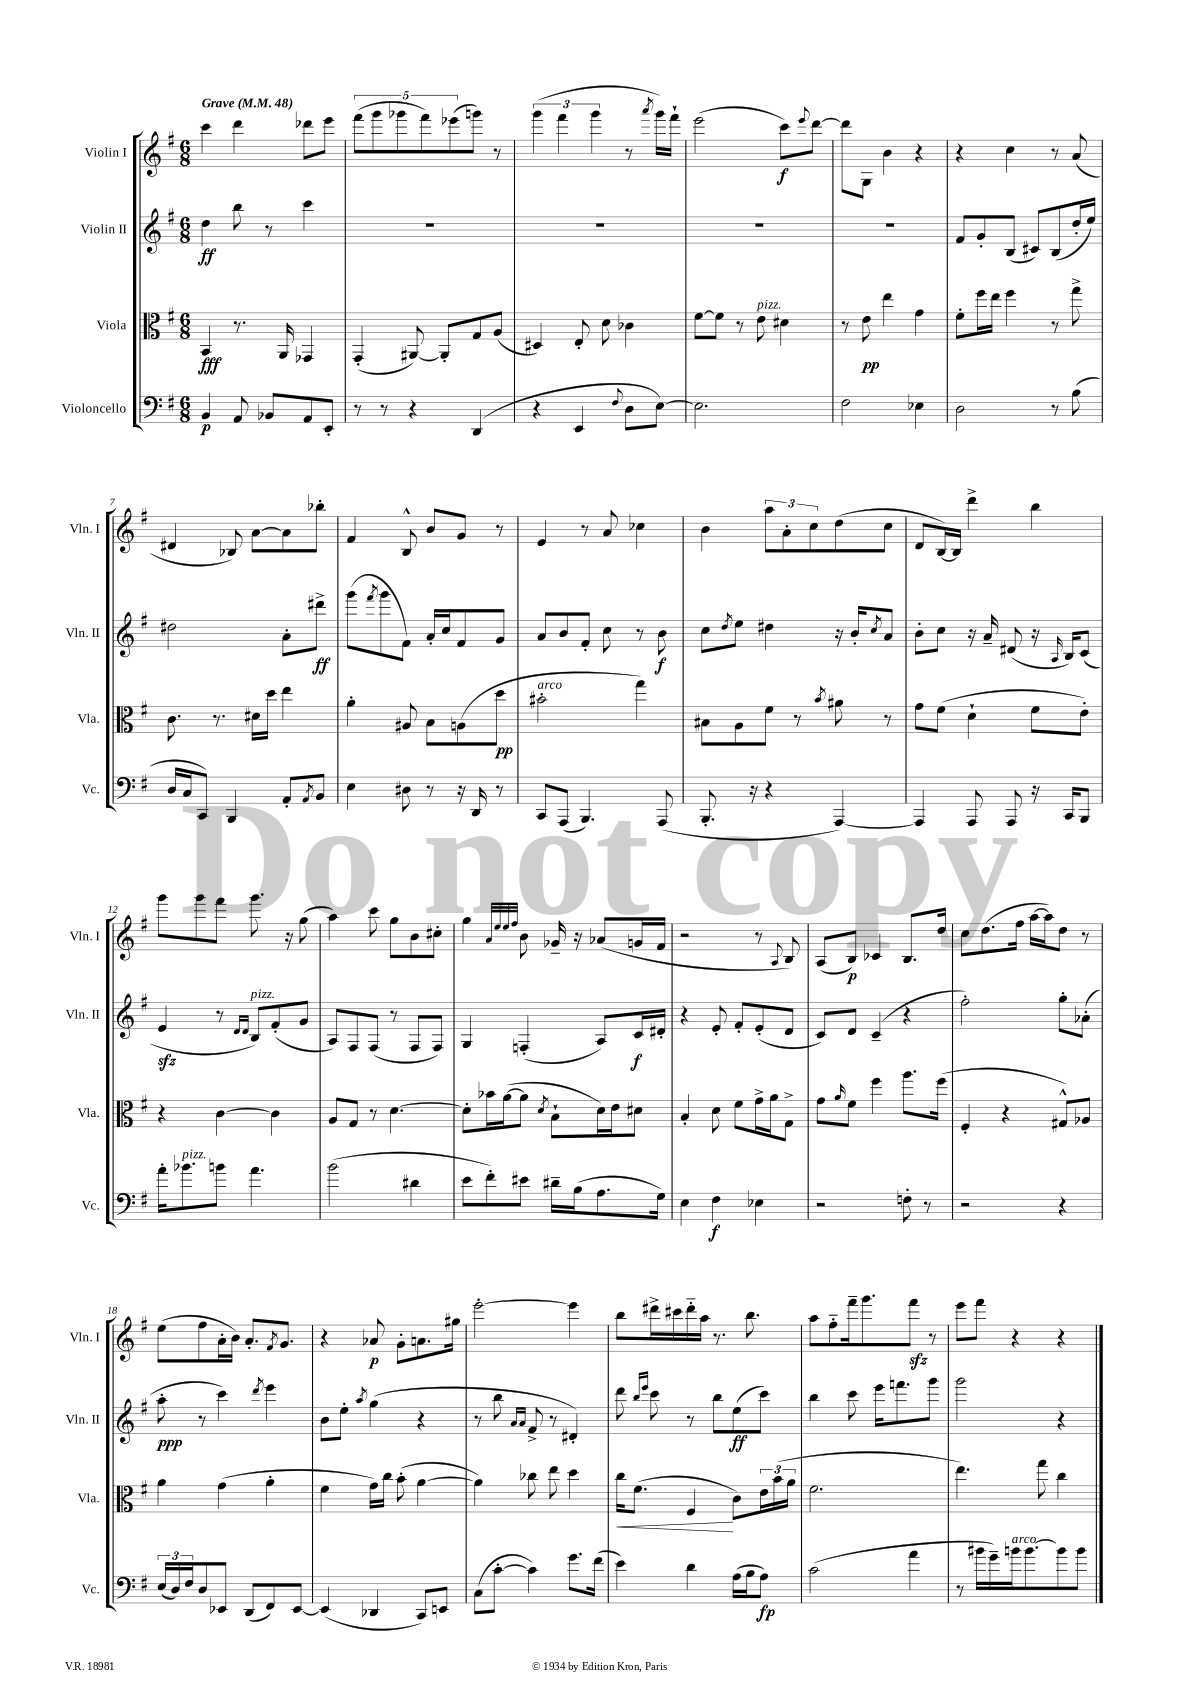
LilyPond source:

<<
\new StaffGroup <<
\new Staff = "s0" \with { instrumentName = "Violin I" shortInstrumentName = "Vln. I" } {
    \clef treble \key g \major \numericTimeSignature \time 6/8 \tempo "Grave" 4 = 48
    c'''4 d'''4 des'''8 e'''8 |
    \tuplet 5/4 { fis'''8( g'''8 ges'''8 fis'''8) ees'''8( } g'''8) r8 |
    \tuplet 3/2 { g'''4( fis'''4 g'''4 } r8 \acciaccatura { a'''8 } g'''16) fis'''16-! |
    e'''2( c'''8\f) \appoggiatura { e'''8 } d'''8~ |
    d'''8 g8 b'4 r4 |
    r4 c''4 r8 a'8( |
    dis'4 bes8) a'8~ a'8 bes''8-. |
    fis'4 b8-^ b'8 g'8 r8 |
    e'4 r8 a'8 ces''4 |
    b'4 \tuplet 3/2 { a''8 a'8-. c''8 } d''8( c''8 |
    d'8 b16~) b16 d'''4-> b''4 |
    g'''8 g'''8 fis'''8 g'''8. r16 g''8( |
    a''4) c'''8 g''8 b'8 cis''8-. |
    g''4 \grace { a'32 e''32 e''32 fis''32 } b'8 ges'16-- r16 aes'8( g'16 fis'16 |
    r2 r8 \appoggiatura { a8 } b8) |
    a8( b8\p) ces'4 b8. d''16 |
    c''8 d''8.( fis''16 a''16~ a''16) d''8 r8 |
    e''8( fis''8 a'16-. b'16) a'8.-. \acciaccatura { fis'8 } g'8. |
    r4 aes'8\p g'8-. a'8. gis''16 |
    e'''2~-. e'''4 |
    b''8 dis'''16-> cis'''16 dis'''16-_ a''16 r8. b''8. |
    a''8 fis''8-_ fis'''16-- g'''8. fis'''8\sfz r8 |
    e'''8 fis'''8 r4 r4 \bar "|." |
}
\new Staff = "s1" \with { instrumentName = "Violin II" shortInstrumentName = "Vln. II" } {
    \clef treble \key g \major \numericTimeSignature \time 6/8
    d''4\ff b''8 r8 c'''4 |
    R2. |
    R2. |
    R2. |
    R2. |
    fis'8 g'8-. b8( cis'8) b8( d''16-. e''16) |
    dis''2 a'8-. dis'''8->\ff |
    g'''8( \acciaccatura { fis'''8 } g'''8 fis'8) a'16-. c''16 fis'8 g'8 |
    a'8 b'8 fis'8-. c''8 r8 b'8\f |
    c''8 \acciaccatura { d''8 } e''8 dis''4 r16 b'16-. \acciaccatura { c''8 } a'8 |
    b'8-. c''8 r16 a'16-- dis'8( r16 \grace { a16 } b16) c'8( |
    e'4\sfz r8 \grace { d'16 d'16 } b8^\markup { \italic "pizz." }) fis'8-.( g'8 |
    a8) fis8 fis8( r8 fis8 fis8) |
    g4 f4-.( a8) c'16\f dis'16-. |
    r4 e'8-. fis'8-. e'8-.( d'8 |
    c'8) d'8 c'4--( r4 |
    fis''2-.) g''8-. aes'8-.( |
    a''8-.\ppp r8 c'''4) \acciaccatura { d'''8 } e'''4 |
    b'8 e''8-. \acciaccatura { a''8 } g''4( r4 |
    r8 b''8 \grace { a'16 a'16 } fis'8-> r8 dis'4-.) |
    d'''8 \grace { b''16 e'''16 } c'''8 r8 b''8 e''8\ff( c'''8) |
    b''4 c'''8 e'''16 f'''8. g'''8 |
    g'''2 r4 \bar "|." |
}
\new Staff = "s2" \with { instrumentName = "Viola" shortInstrumentName = "Vla." } {
    \clef alto \key g \major \numericTimeSignature \time 6/8
    b,4\fff r8. a,16 ges,4 |
    g,4-.( ais,8~) ais,8-. g8 a8( |
    dis4) e8-. d'8 ces'4 |
    fis'8~ fis'8 r8 e'8^\markup { \italic "pizz." } dis'4 |
    r8 e'8\pp e''4 g'4 |
    fis'8-. fis''16 e''16 fis''4 r8 g''8-> |
    c'8. r8. dis'16 d''16 e''4 |
    a'4-. ais8 b8 a8( d''8\pp |
    bis'2-.^\markup { \italic "arco" } g''4) |
    bis8 a8 fis'8 r8 \acciaccatura { b'8 } ais'8 r8 |
    g'8 fis'8( d'4-! fis'8 e'8-.) |
    r4 c'4~ c'4 |
    a8 g8 r8 d'4.~ |
    d'8-. bes'16 a'16~( a'8 \acciaccatura { d'8 } b8-! d'16) e'16 dis'8 |
    b4-. d'8 fis'8 g'16-> a'16 g8-> |
    g'8 \grace { a'16 } fis'8 fis''4 a''8. fis''16( |
    fis4-. r4 gis8-^) aes8 |
    a'4 g'4( a'4-. |
    fis'4 g'16) c''16 b'8-.( a'4~ |
    a'4) ces''8 e''8 d''4 |
    c''16\< fis'8.( fis4\! c'8) \tuplet 3/2 { e'16 b'16( a'16 } |
    fis'2. |
    e''4.) g''8 c''4 \bar "|." |
}
\new Staff = "s3" \with { instrumentName = "Violoncello" shortInstrumentName = "Vc." } {
    \clef bass \key g \major \numericTimeSignature \time 6/8
    b,4\p a,8 bes,8 a,8 e,8-. |
    r8 r8 r4 d,4( |
    r4 e,4 \appoggiatura { fis8 } d8 e8~) |
    e2. |
    fis2 ees4 |
    d2 r8 b8( |
    d16 c16 c,8) b,,4 a,8-. \acciaccatura { a,8 } b,8 |
    e4 dis8 r8 r16 d,16 r8 |
    c,8 a,,8( b,,4.) a,,8( |
    b,,8.-. r16 r4 a,,4~) |
    a,,4 a,,8 a,,8 r16 c,16 b,,8 |
    a'16-. bes'8.^\markup { \italic "pizz." } b'8 a'4. |
    b'2( dis'4 |
    e'8 fis'8-.) eis'8 dis'16-- b16( a8. g16) |
    e4 fis4\f ees4 |
    r2 f8-. r8 |
    r2 r4 |
    \tuplet 3/2 { e16( d16) fis16 } d8 ees,8 d,8( fis,8) ees,8~ |
    ees,4( des,4 c,8) e,8 |
    c8( c'8~-. c'4) g'8. fis'16( |
    e'4) d'4 a16( b16 a8\fp) |
    c'2( a'4 |
    r8 bis'16 g'16--) b'16^\markup { \italic "arco" } b'8.~ b'8 b'8 \bar "|." |
}
>>
>>
